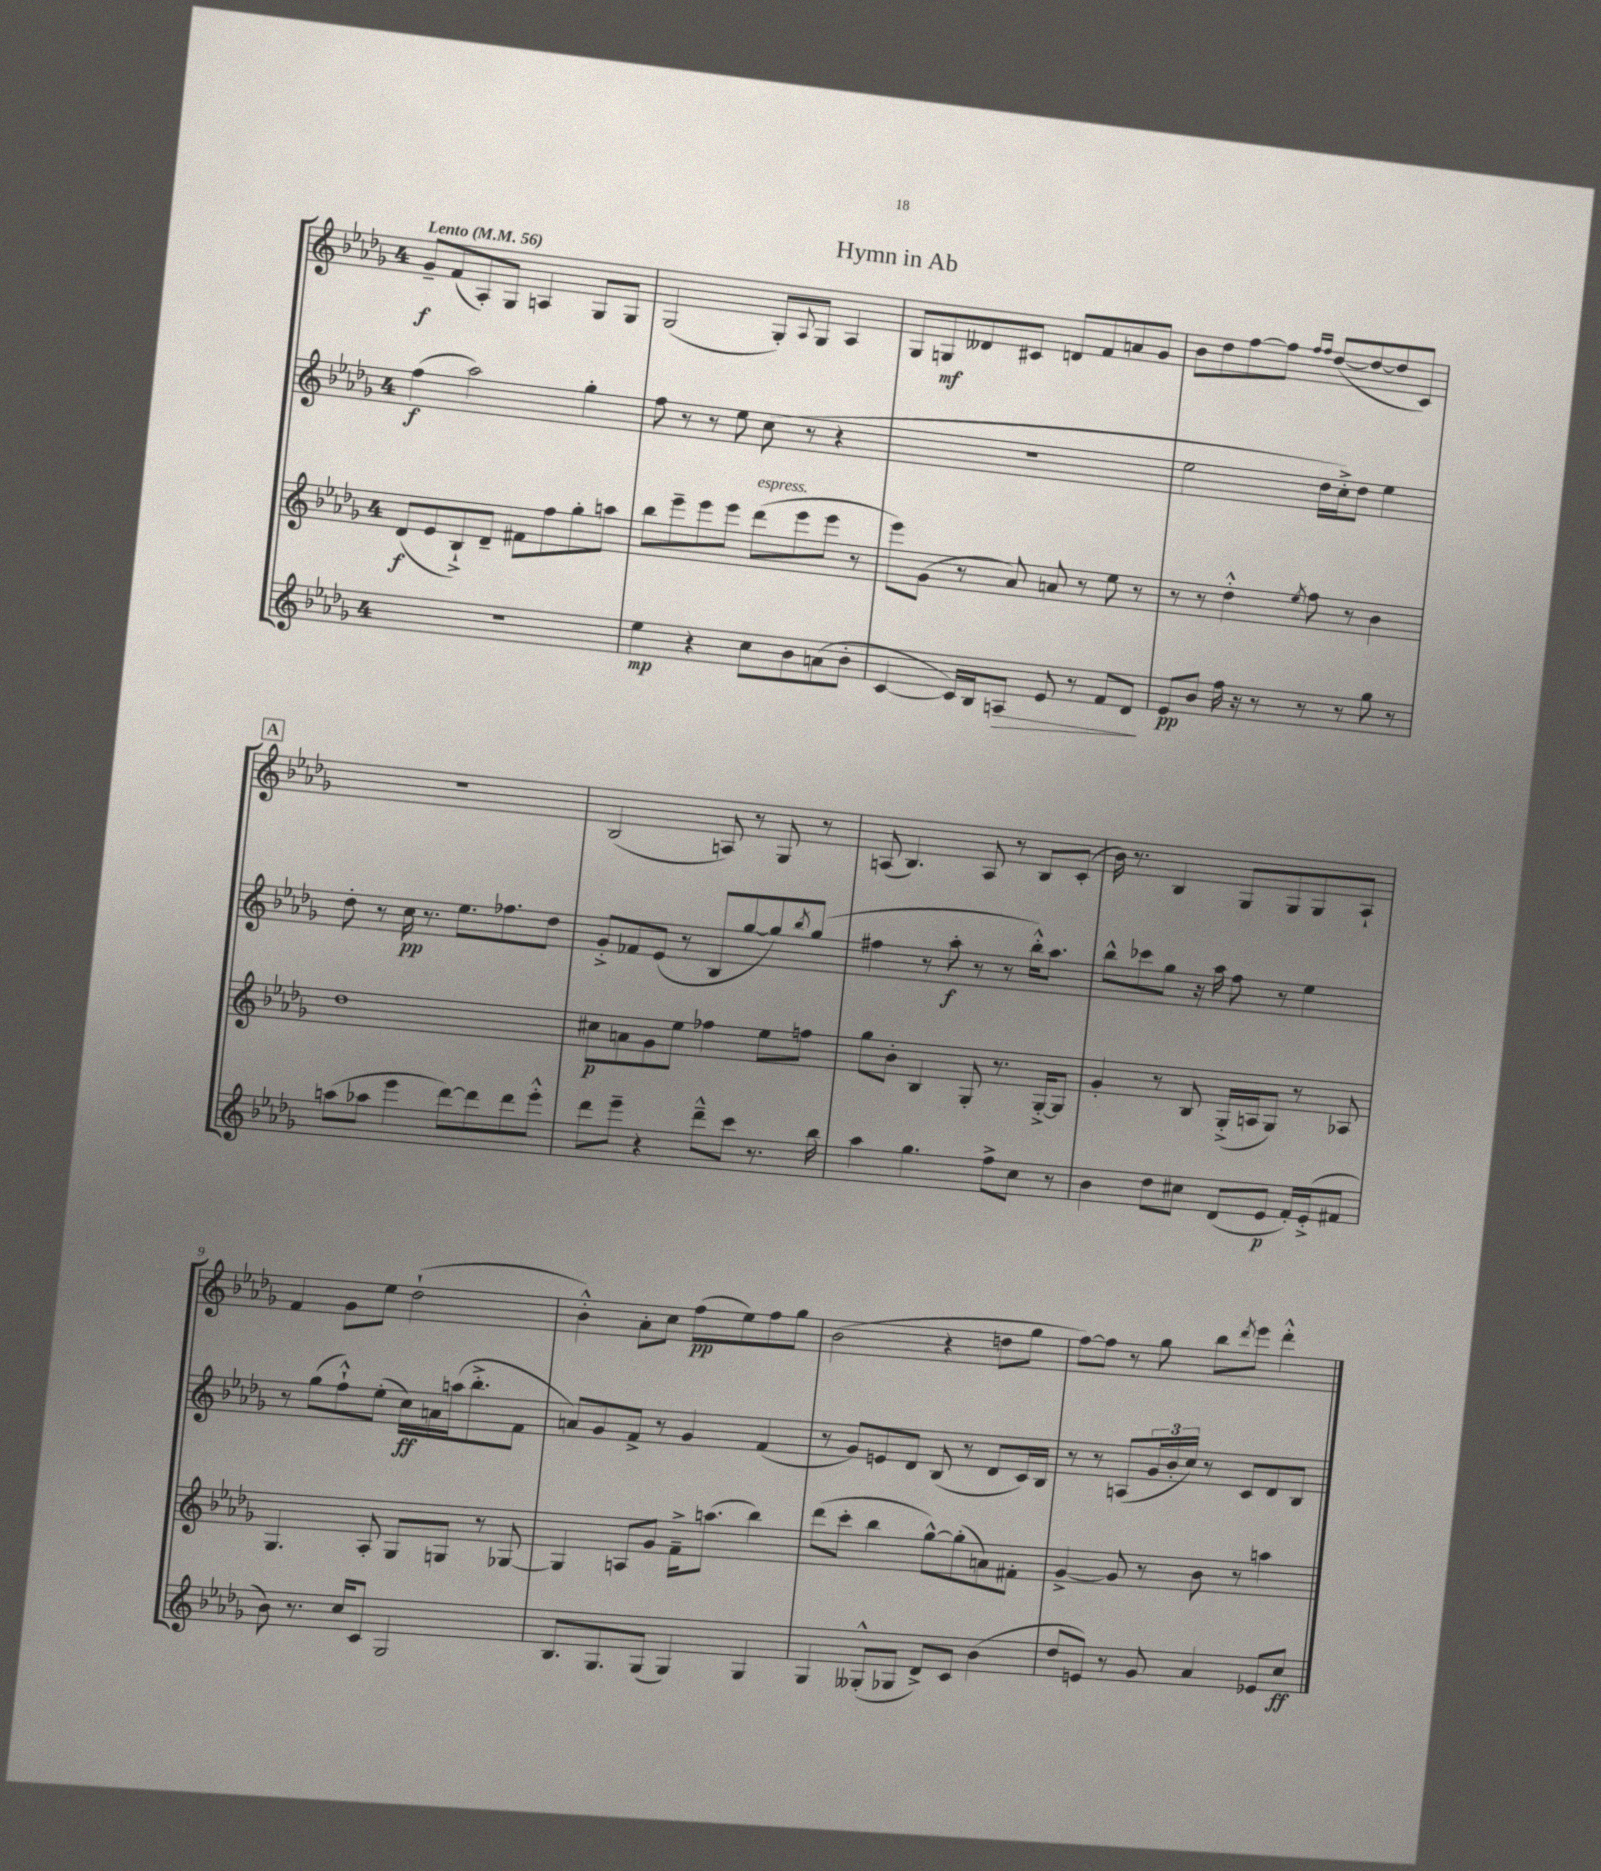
\header { title = "Hymn in Ab" }
<<
\new StaffGroup <<
\new Staff = "s0" {
    \clef treble \key des \major \once \override Staff.TimeSignature.style = #'single-digit \time 4/4 \tempo "Lento" 4 = 56
    ges'8--\f f'8( aes8-.) ges8 a4 ges8 ges8 |
    ges2( ges8-.) \appoggiatura { aes8 } ges8 aes4 |
    ges8 g8\mf deses'8 cis'8 d'8 f'8 a'8 ges'8 |
    bes'8 des''8 f''8~ f''8 \grace { f''16 f''16 } des''8~( des''8~ des''8 c'8) |
    \mark \markup { \box "A" } r1 |
    bes2( a8) r8 ges8 r8 |
    a8( bes4.) a8 r8 bes8 c'8-.( |
    bes'16) r8. bes4 ges8 ges8 ges8 aes8-! |
    f'4 ges'8 ees''8 des''2-!( |
    bes'4-.-^) aes'8-. c''8 f''8\pp( ees''8) f''8 ges''8 |
    bes'2( r4 d''8 ges''8 |
    f''8~) f''8 r8 ges''8 bes''8 \acciaccatura { des'''8 } ees'''8 des'''4-.-^ \bar "|." |
}
\new Staff = "s1" {
    \clef treble \key des \major \once \override Staff.TimeSignature.style = #'single-digit \time 4/4
    f''4\f( aes''2) ges''4-. |
    f''8 r8 r8 ees''8 c''8( r8 r4 |
    R1 |
    ees''2 des''16 c''16-.->) des''8 ees''4 |
    \mark \markup { \box "A" } des''8-. r8 c''16\pp r8. ees''8. fes''8. des''8 |
    ges'8-.-> fes'8 ees'8( r8 bes8 ges''8~ ges''8) \acciaccatura { bes''8 } ges''8( |
    fis''4 r8 aes''8-.\f r8 r8 bes''16-.-^) aes''8. |
    bes''8-^ ces'''8 ges''8 r16 aes''16 f''8 r8 ees''4 |
    r8 ges''8( f''8-!-^) ees''8-.( c''16\ff) a'16 a''16( bes''8.-.-> f'8 |
    a'8) ges'8 f'8-> r8 ges'4 f'4( |
    r8 ges'8) e'8 des'8 bes8( r8 des'8 c'16) bes16 |
    r8 r8 a8( \tuplet 3/2 { ges'16 bes'16-. c''16) } r8 c'8 des'8 bes8 \bar "|." |
}
\new Staff = "s2" {
    \clef treble \key des \major \once \override Staff.TimeSignature.style = #'single-digit \time 4/4
    des'8\f( ees'8 bes8-!->) des'8-- fis'8 f''8 ges''8-. a''8 |
    bes''8 ees'''8-- ees'''8 ees'''8 des'''8^\markup { \italic "espress." }( ees'''8 ees'''8 r8 |
    ees'''8) ges'8( r8 aes'8) a'8 r8 ees''8 r8 |
    r8 r8 des''4-.-^ \acciaccatura { ees''8 } f''8 r8 bes'4 |
    \mark \markup { \box "A" } des''1 |
    cis''8\p a'8 ges'8 ees''8 fes''4 ees''8 f''8 |
    ges''8 bes'8-. bes4 ges8-. r8. ges16~-.-> ges8 |
    ges'4-. r8 bes8 ges16-.->( a16 ges8) r8 aes8 |
    ges4. aes8-. ges8 g8 r8 ges8~ |
    ges4 a8 ges'8 f'16---> a''8.( bes''4) |
    des'''8( c'''8-. bes''4 ges''8~-^) ges''8-.( a'8) fis'8-. |
    ges'4~-> ges'8 r8 bes'8 r8 a''4 \bar "|." |
}
\new Staff = "s3" {
    \clef treble \key des \major \once \override Staff.TimeSignature.style = #'single-digit \time 4/4
    R1 |
    ees''4\mp r4 c''8 bes'8 a'8( bes'8-. |
    c'4~ c'16) bes16 a8\> ees'8 r8 f'8 des'8\! |
    ees'8\pp bes'8 f''16 r16 r8 r8 r8 ges''8 r8 |
    \mark \markup { \box "A" } a''8( aes''8 ees'''4 des'''8~) des'''8 des'''8 ees'''8-.-^ |
    des'''8 ees'''8-- r4 des'''8---^ c'''8 r8. bes''16 |
    aes''4 ges''4. f''8-> c''8 r8 |
    bes'4 des''8 cis''8 des'8( ees'8\p f'16-.) ees'16-.->( fis'8 |
    bes'8) r8. c''16 c'8 ges2 |
    bes8. ges8. ges8( ges4) ges4 |
    ges4 geses8-.-^( ges8 des'8->) c'8 bes'4( |
    des''8 e'8) r8 ges'8 aes'4 ees'8 c''8\ff \bar "|." |
}
>>
>>
